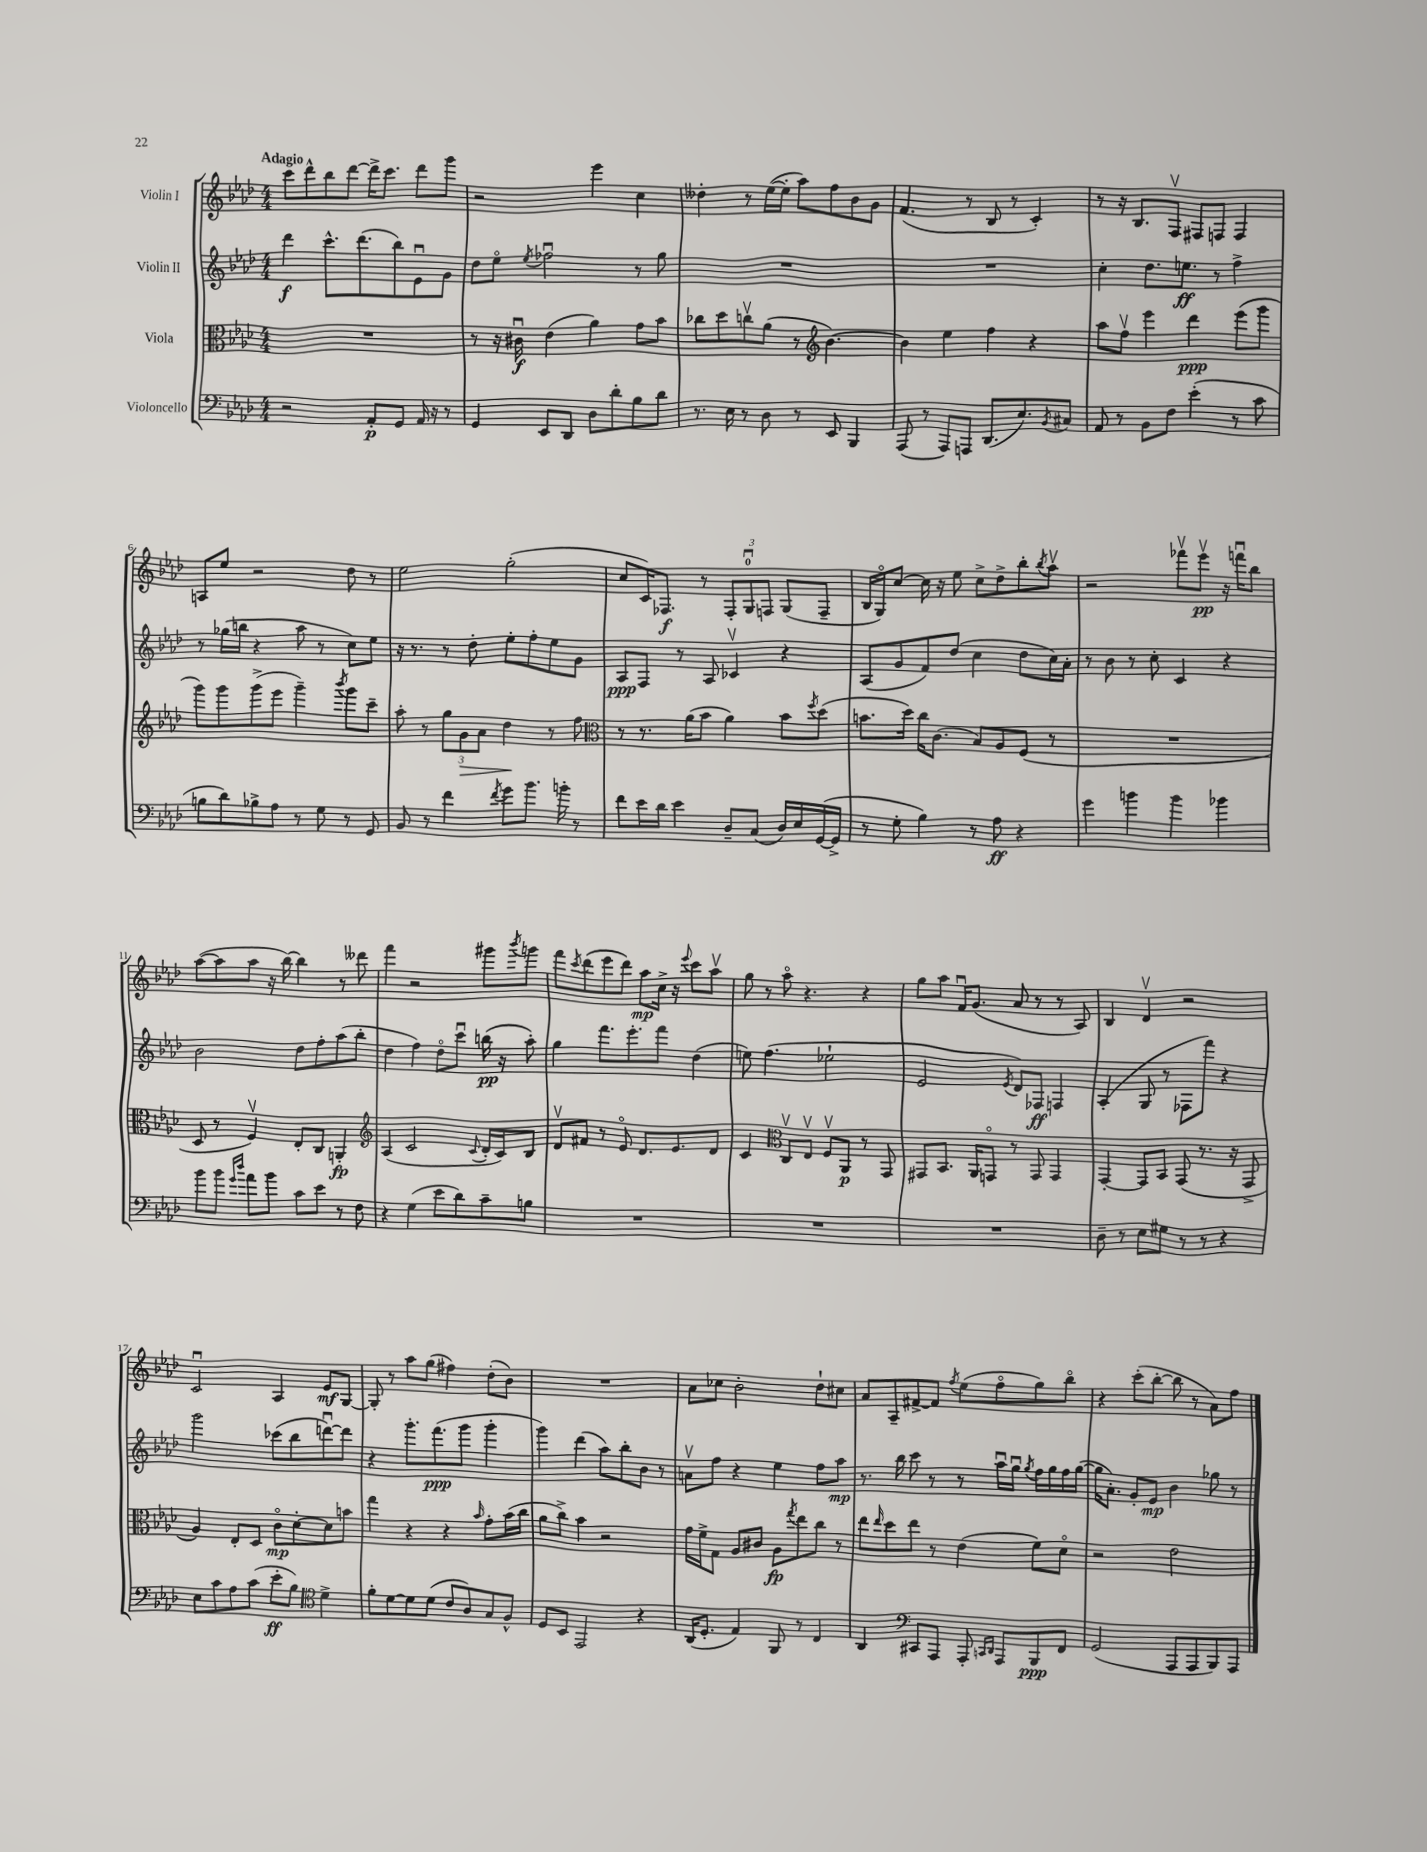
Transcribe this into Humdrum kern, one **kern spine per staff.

**kern	**dynam	**kern	**dynam	**kern	**dynam	**kern	**dynam
*part4	*part4	*part3	*part3	*part2	*part2	*part1	*part1
*staff4	*staff4	*staff3	*staff3	*staff2	*staff2	*staff1	*staff1
*I"Violoncello	*	*I"Viola	*	*I"Violin II	*	*I"Violin I	*
*clefF4	*	*clefC3	*	*clefG2	*	*clefG2	*
*k[b-e-a-d-]	*	*k[b-e-a-d-]	*	*k[b-e-a-d-]	*	*k[b-e-a-d-]	*
*M4/4	*	*M4/4	*	*M4/4	*	*M4/4	*
=1	=1	=1	=1	=1	=1	=1	=1
!	!	!	!	!	!	!LO:TX:a:B:t=Adagio	!
2r	.	1r	.	4ddd-\	f	8ccc\L	.
.	.	.	.	.	.	8ddd-^^\	.
.	.	.	.	8.ccc^^\L	.	8bb-\	.
.	.	.	.	.	.	[8ddd-\J	.
.	.	.	.	(8.ddd-\	.	.	.
8AA-'/L	p	.	.	.	.	16ddd-^\KL]	.
.	.	.	.	.	.	8.ccc\J	.
8GG/J	.	.	.	8bb-\)	.	.	.
16AA-/	.	.	.	8e-u\	.	8ddd-\L	.
16r	.	.	.	.	.	.	.
8r	.	.	.	8g\J	.	8ggg\J	.
=2	=2	=2	=2	=2	=2	=2	=2
4GG/	.	8r	.	8dd-\L	.	2r	.
.	.	16r	.	8ee-\J	.	.	.
.	.	16c#Xu\	f	.	.	.	.
.	.	.	.	8qee-/	.	.	.
8EE-/L	.	(4e-\	.	2ff-Xu\	.	.	.
8DD-/J	.	.	.	.	.	.	.
8D-\L	.	4a-\)	.	.	.	4eee-\	.
8d-'\	.	.	.	.	.	.	.
8B-\	.	8g\L	.	8r	.	4cc\	.
8d-\J	.	8b-\J	.	8gg\	.	.	.
=3	=3	=3	=3	=3	=3	=3	=3
8.r	.	8cc-X\L	.	1r	.	4dd--X'\	.
.	.	8dd-\	.	.	.	.	.
16E-\	.	.	.	.	.	.	.
8r	.	8ccnv\	.	.	.	8r	.
8D-\	.	(8a-\J	.	.	.	([16ee-\LL	.
.	.	.	.	.	.	16ee-'\JJ]	.
8r	.	8r	.	.	.	8aa-\L)	.
*	*	*clefG2	*	*	*	*	*
8EE-/	.	[4.b-\)	.	.	.	8ff\	.
4BBB-/	.	.	.	.	.	8b-\	.
.	.	.	.	.	.	8g\J	.
=4	=4	=4	=4	=4	=4	=4	=4
(8AAA-/	.	4b-\]	.	1r	.	(4.f/	.
8r	.	.	.	.	.	.	.
8AAA-/L)	.	4ee-\	.	.	.	.	.
8AAAn/J	.	.	.	.	.	8r	.
(8.DD-/L	.	4ff\	.	.	.	8B-/	.
.	.	.	.	.	.	8r	.
8.E-/)	.	.	.	.	.	.	.
.	.	4r	.	.	.	4c'/)	.
8qBB-/	.	.	.	.	.	.	.
8C#X/J	.	.	.	.	.	.	.
=5	=5	=5	=5	=5	=5	=5	=5
8AA-/	.	8aa-\L	.	4cc'\	.	8r	.
8r	.	8ffv\J	.	.	.	16r	.
.	.	.	.	.	.	8.B-/L	.
8BB-\L	.	4eee-\	.	8.dd-\L	.	.	.
8F\J	.	.	.	.	.	8Fv/J	.
.	.	.	.	8.een\J	ff	.	.
(4e-'\	.	4ddd-\	ppp	.	.	8F#X/L	.
.	.	.	.	8r	.	8Fn/J	.
8r	.	(8eee-\L	.	4ff^\	.	4F/	.
8c\	.	8ggg\J	.	.	.	.	.
!!LO:LB:g=z
=6	=6	=6	=6	=6	=6	=6	=6
8Bn\L	.	8ggg\L)	.	8r	.	8An/L	.
8d-\)	.	8ggg\	.	(16gg-X\LL	.	8ee-/J	.
.	.	.	.	16bbn\JJ	.	.	.
8B-X^\	.	(8ggg^\	.	4r	.	2r	.
8A-\J	.	8eee-\J	.	.	.	.	.
8r	.	4ggg~\)	.	8aa-\	.	.	.
8G\	.	.	.	8r	.	.	.
.	.	8qbbb-/	.	.	.	.	.
8r	.	8ggg\L	.	8cc\L)	.	8dd-\	.
8GG/	.	8ccc~\J	.	8ee-\J	.	8r	.
=7	=7	=7	=7	=7	=7	=7	=7
8BB-/	.	8aa-'\	.	16r	.	2ee-\	.
.	.	.	.	8.r	.	.	.
8r	.	8r	.	.	.	.	.
4f\	.	12gg\L	.	8r	.	.	.
!	!	!	!LO:HP:b	!	!	!	!
.	.	12g\	>	.	.	.	.
.	.	.	.	8dd-'\	.	.	.
.	.	12a-\J	.	.	.	.	.
8qf/	.	.	.	.	.	.	.
8g\L	.	4dd-\	.	8ee-'\L	.	(2gg'\	.
8.b-\J	.	.	.	8ff'\	.	.	.
.	.	8r	]	8ee-\	.	.	.
16bn'\	.	.	.	.	.	.	.
8r	.	8ff\	.	8g\J	.	.	.
=8	=8	=8	=8	=8	=8	=8	=8
*	*	*clefC3	*	*	*	*	*
8f\L	.	8r	.	8A-/L	ppp	8cc/L	.
16e-\L	.	8.r	.	8F/J	.	16c/K)	.
16d-\JJ	.	.	.	.	.	8.F-X/J	f
4e-\	.	.	.	8r	.	.	.
.	.	(16a-\KL	.	.	.	.	.
.	.	8b-\J	.	8A-/	.	8r	.
8D-~/L	.	4a-\)	.	4c-Xv/	.	12F-'/L	.
.	.	.	.	.	.	12Gu/	.
(8C/J	.	.	.	.	.	.	.
.	.	.	.	.	.	12Fn/J	.
16D-/LL)	.	8b-\L	.	4r	.	(8G/L	.
16E-/	.	.	.	.	.	.	.
.	.	8qff/	.	.	.	.	.
([16GG/	.	(8dd-\J	.	.	.	8F~/J	.
16GG^/JJ]	.	.	.	.	.	.	.
=9	=9	=9	=9	=9	=9	=9	=9
8r	.	8.bn\L	.	(8A-/L	.	16B-/LL	.
.	.	.	.	.	.	16G/J)	.
8G'\	.	.	.	8g/	.	[8cc/J	.
.	.	16dd-\Jk)	.	.	.	.	.
4B-\)	.	16cc\KL	.	8f/)	.	16cc\]	.
.	.	(8.c\J	.	.	.	16r	.
.	.	.	.	(8dd-/J	.	8ee-\	.
8r	.	8B-/L)	.	4cc\	.	8cc^\L	.
8A-\	ff	8A-/	.	.	.	8dd-^\	.
4r	.	(8F/J	.	8dd-\L	.	8bb-'\	.
.	.	.	.	.	.	8qbb-/	.
.	.	8r	.	16cc\L)	.	8aa-v\J	.
.	.	.	.	16a-'\JJ	.	.	.
=10	=10	=10	=10	=10	=10	=10	=10
4g\	.	1r	.	8r	.	2r	.
.	.	.	.	8b-\	.	.	.
4bn\	.	.	.	8r	.	.	.
.	.	.	.	8cc'\	.	.	.
4b\	.	.	.	4c/	.	8fff-Xv\L	.
.	.	.	.	.	.	8eee-v\J	pp
4b-X\	.	.	.	4r	.	16r	.
.	.	.	.	.	.	16fffnu\KL	.
.	.	.	.	.	.	8bb-\J	.
!!LO:LB:g=z
=11	=11	=11	=11	=11	=11	=11	=11
8b-\L	.	8D-/	.	2b-\	.	([8aa-\L	.
8b-\J	.	8r	.	.	.	8aa-\]	.
16qqg/LL	.	.	.	.	.	.	.
16qqdd-/JJ	.	.	.	.	.	.	.
8a-\L	.	4Fv/)	.	.	.	8aa-\J	.
8b-\J	.	.	.	.	.	16r	.
.	.	.	.	.	.	[16bb-\)	.
8c\L	.	8E-'/L	.	8dd-\L	.	4bb-\]	.
8e-\J	.	8C/J	.	8ff'\	.	.	.
8r	.	4AAn'/	fp	(8aa-\	.	8r	.
8F\	.	.	.	8bb-'\J	.	8ddd--X\	.
=12	=12	=12	=12	=12	=12	=12	=12
*	*	*clefG2	*	*	*	*	*
4r	.	(4A-/	.	4dd-\	.	4fff\	.
(4G\	.	2c/	.	4ff\)	.	2r	.
8e-\L	.	.	.	8dd-\L	.	.	.
8d-\)	.	.	.	8cccu\J	.	.	.
.	.	8qqc/	.	.	.	.	.
8c~\	.	16d-'/LL	.	(16bbn\	pp	8ggg#X\L	.
.	.	16c/J)	.	16r	.	.	.
.	.	.	.	.	.	8qbbb-/	.
8Bn\J	.	8B-/J	.	8aa-'\)	.	8gggn\J	.
=13	=13	=13	=13	=13	=13	=13	=13
1r	.	8d-v/L	.	4gg\	.	8fff\L	.
.	.	.	.	.	.	8qccc/	.
.	.	8f#X/J	.	.	.	(8ddd-\	.
.	.	8r	.	8.fff\L	.	8eee-\	.
.	.	8e-/	.	.	.	8ddd-\J)	.
.	.	.	.	8.eee-'\	.	.	.
.	.	8.d-/L	.	.	.	8aa-\L	mp
.	.	.	.	8fff\J	.	16cc^\Jk	.
.	.	8.e-/	.	.	.	16r	.
.	.	.	.	.	.	8qqeee-/	.
.	.	.	.	(4dd-\	.	8ccc\L	.
.	.	8d-/J	.	.	.	8aa-v\J	.
=14	=14	=14	=14	=14	=14	=14	=14
1r	.	4c/	.	8een\)	.	8gg\	.
.	.	.	.	(4.ff\	.	8r	.
*	*	*clefC3	*	*	*	*	*
.	.	8Cv/L	.	.	.	8aa-\	.
.	.	8E-v/J	.	.	.	4.r	.
.	.	8Fv/L	.	2ee-X`\	.	.	.
.	.	8AA-/J	p	.	.	.	.
.	.	8r	.	.	.	4r	.
.	.	8GG/	.	.	.	.	.
=15	=15	=15	=15	=15	=15	=15	=15
1r	.	8GG#X/L	.	2e-/	.	8gg\L	.
.	.	8.BB-/J	.	.	.	8aa-\J	.
.	.	.	.	.	.	16fu/KL	.
.	.	16AA-/KL	.	.	.	(8.g/J	.
.	.	8GGn/J	.	.	.	.	.
.	.	.	.	8qe-/	.	.	.
.	.	8r	.	8d-/L)	.	8a-/	.
.	.	8GG/	.	8F-X/J	ff	8r	.
.	.	4GG/	.	4Fn/	.	8r	.
.	.	.	.	.	.	8A-/)	.
=16	=16	=16	=16	=16	=16	=16	=16
8D-~\	.	[4GG'/	.	(4A-'/	.	4B-/	.
8r	.	.	.	.	.	.	.
8E-\L	.	8GG/L]	.	8G/	.	4d-v/	.
8G#X\J	.	8BB-/J	.	8r	.	.	.
8r	.	(8GG/	.	8F-X\L	.	2r	.
8r	.	8.r	.	8fff\J)	.	.	.
4r	.	.	.	4r	.	.	.
.	.	16r	.	.	.	.	.
.	.	8GG^/	.	.	.	.	.
!!LO:LB:g=z
=17	=17	=17	=17	=17	=17	=17	=17
8E-\L	.	4A-/)	.	2ggg\	.	2cu/	.
8c\	.	.	.	.	.	.	.
8A-\	.	8E-'/L	.	.	.	.	.
(8c\J	.	8D-/J	.	.	.	.	.
8e-'\L	ff	8c\L	mp	(8ccc-X\L	.	4A-/	.
8B-\J)	.	[8d-'\	.	8bb-\	.	.	.
*clefC4	*	*	*	*	*	*	*
4d-^\	.	8d-\]	.	[8dddnu\)	.	8e-/L	mf
.	.	8bn\J	.	8ddd\J]	.	[8G/J	.
=18	=18	=18	=18	=18	=18	=18	=18
8f'\L	.	4gg\	.	4r	.	8G'/]	.
[8d-\	.	.	.	.	.	8r	.
8d-\]	.	4r	.	8.ggg'\L	.	8aa-\L	.
(8d-\J	.	.	.	.	.	(8gg\J	.
.	.	.	.	(8.fff\	ppp	.	.
8c/L	.	4r	.	.	.	4ff#X\)	.
8A-/)	.	.	.	8ggg\J	.	.	.
.	.	16qqb-/	.	.	.	.	.
8G/	.	8g'\L	.	4ggg'\	.	(8dd-'\L	.
8F^^/J	.	(16b-\L	.	.	.	8b-\J)	.
.	.	16cc\JJ	.	.	.	.	.
=19	=19	=19	=19	=19	=19	=19	=19
8D-/L	.	8a-\L	.	4ggg\)	.	1r	.
8BB-/J	.	8cc^\J)	.	.	.	.	.
2EE-/	.	4b-\	.	(4ddd-\	.	.	.
.	.	2r	.	8aa-\L)	.	.	.
.	.	.	.	8bb-'\	.	.	.
4r	.	.	.	8b-\J	.	.	.
.	.	.	.	8r	.	.	.
=20	=20	=20	=20	=20	=20	=20	=20
(16AA-/KL	.	16g\LL	.	8anv\L	.	8a-\L	.
8.D-'/J	.	16f^\J	.	.	.	.	.
.	.	8G\J	.	8ff\J	.	8cc-X\J	.
4E-/)	.	8A-/L	.	4r	.	2b-'\	.
.	.	8c#X/J	.	.	.	.	.
8FF/	.	8A-\L	fp	4ee-\	.	.	.
.	.	8qgg/	.	.	.	.	.
8r	.	8ee-\	.	.	.	.	.
4C/	.	8cc\J	.	8ff\L	.	8dd-`\L	.
.	.	8r	.	8aa-\J	mp	8cc#X\J	.
=21	=21	=21	=21	=21	=21	=21	=21
4AA-/	.	8ee-\L	.	8.r	.	8a-/L	.
.	.	16qqee-/	.	.	.	.	.
.	.	8dd-\	.	.	.	8A-~/	.
.	.	.	.	16bb-\	.	.	.
*clefF4	*	*	*	*	*	*	*
8CC#X/L	.	8ee-\J	.	8ccc\	.	[8f#X^/	.
8AAA-/J	.	8r	.	8r	.	8f#/J]	.
.	.	.	.	.	.	8qff/	.
8AAA-'/	.	(4e-\	.	8r	.	(8ee-\L	.
16qqCCn/LL	.	.	.	.	.	.	.
16qqDD-/JJ	.	.	.	.	.	.	.
8AAA-/L	.	.	.	16aa-u\LL	.	8ff\	.
.	.	.	.	16ggu\JJ	.	.	.
.	.	.	.	8qgg/	.	.	.
8BBB-/	ppp	8f\L)	.	16ff\LL	.	8gg\)	.
.	.	.	.	16gg\	.	.	.
8FF/J	.	8d-\J	.	16ff\	.	8bb-\J	.
.	.	.	.	([16gg\JJ	.	.	.
=22	=22	=22	=22	=22	=22	=22	=22
(2GG/	.	2r	.	16gg\KL]	.	4r	.
.	.	.	.	8.a-'\J)	.	.	.
.	.	.	.	8g'/L	.	(8ccc'\L	.
.	.	.	.	8e-/J	mp	[8bb-'\J	.
8AAA-/L	.	2e-\	.	4b-\	.	8bb-\]	.
8AAA-/	.	.	.	.	.	8r	.
8BBB-/)	.	.	.	8gg-X\	.	8a-\L)	.
8AAA-/J	.	.	.	8r	.	8ff\J	.
==	==	==	==	==	==	==	==
*-	*-	*-	*-	*-	*-	*-	*-
